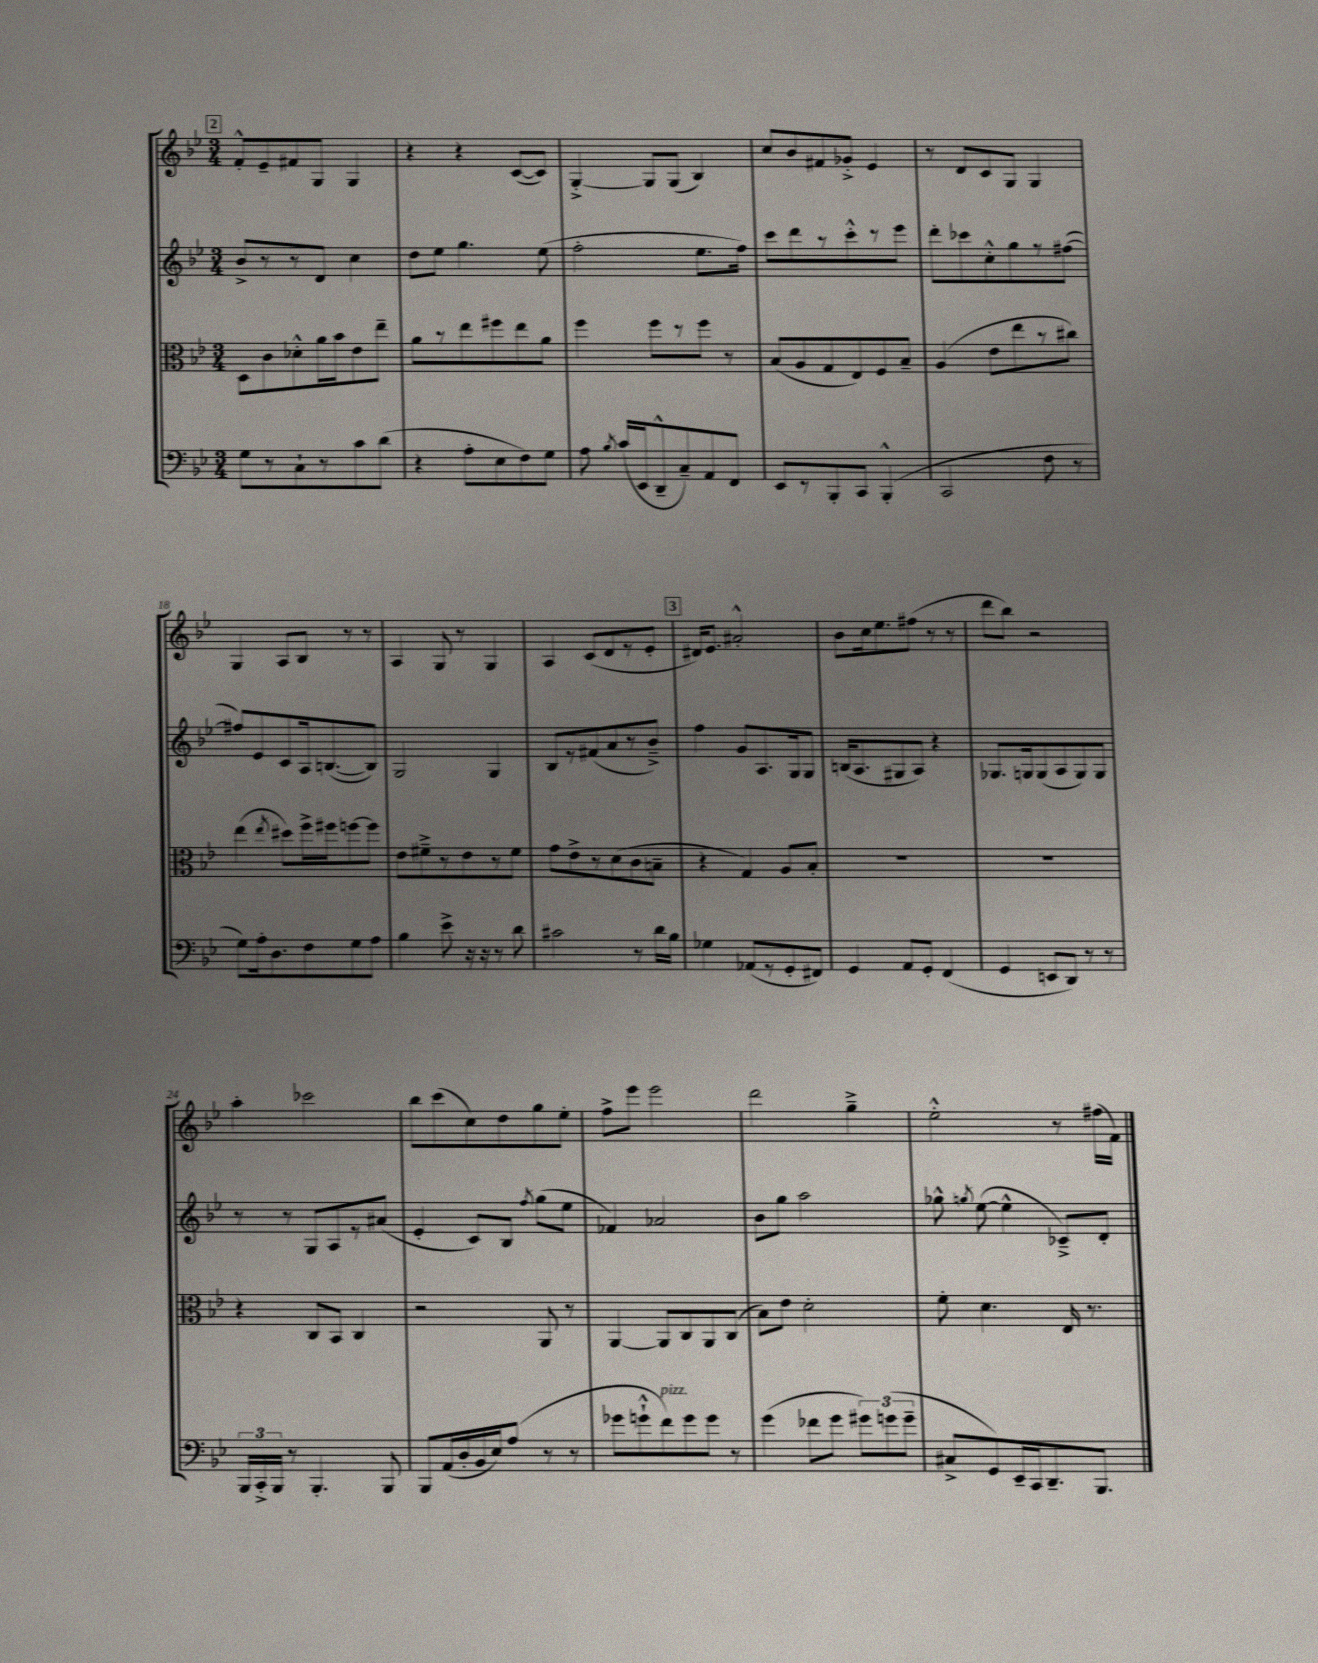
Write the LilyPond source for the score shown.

<<
\new StaffGroup <<
\new Staff = "s0" {
    \clef treble \key bes \major \numericTimeSignature \time 3/4
    \autoBeamOff \mark \markup { \box "2" } f'8[-.-^ ees'8-- fis'8 g8] g4 |
    r4 r4 c'8[~( c'8]) |
    g4~-.-> g8[ g8]( bes4) |
    c''8[ bes'8 fis'8 ges'8]-.-> ees'4 |
    r8 d'8[ c'8 g8] g4 |
    g4 a8[ bes8] r8 r8 |
    a4 g8 r8 g4 |
    a4 c'8[( d'8 r8 ees'8]-. |
    \mark \markup { \box "3" } dis'16[) ees'8.] ais'2-.-^ |
    bes'8[ c''16 ees''8. fis''8]( r8 r8 |
    d'''8[ bes''8]) r2 |
    a''4-. ces'''2 |
    bes''8[ c'''8( c''8) d''8 g''8 ees''8]-. |
    f''8[-> ees'''8] ees'''2 |
    d'''2 g''4---> |
    ees''2-.-^ r8 fis''16[( f'16]) \bar "|." |
}
\new Staff = "s1" {
    \clef treble \key bes \major \numericTimeSignature \time 3/4
    \autoBeamOff \mark \markup { \box "2" } bes'8[-> r8 r8 d'8] c''4 |
    d''8[ ees''8] g''4. ees''8( |
    f''2-. ees''8.[ f''16]) |
    c'''8[ d'''8 r8 c'''8-.-^ r8 ees'''8] |
    d'''8[-. ces'''8 c''8-.-^ g''8 r8 fis''8]~( |
    fis''8[) ees'8 c'8 a16 b8.~( b8]) |
    g2 g4 |
    bes8[ r8 fis'8( a'8 r8 bes'8]--->) |
    \mark \markup { \box "3" } f''4 g'8[ a8. g16 g8] |
    b16[( a8. gis8 a8]) r4 |
    ges8.[ g16 g8( a8 g8) g8] |
    r8 r8 g8[ a8 r8 ais'8]( |
    ees'4-. c'8[) bes8] \acciaccatura { f''8 } g''8[( ees''8] |
    fes'4) aes'2 |
    bes'8[ g''8] a''2 |
    ges''8-^ \acciaccatura { g''8 } ees''8~( ees''4-^ ces'8[--->) d'8]-. \bar "|." |
}
\new Staff = "s2" {
    \clef alto \key bes \major \numericTimeSignature \time 3/4
    \autoBeamOff \mark \markup { \box "2" } d8[ c'8 des'8-.-^ a'16 bes'16 ees'8 ees''8]-- |
    a'8[ r8 ees''8 fis''8 ees''8 a'8] |
    f''4 f''8[ r8 f''8] r8 |
    bes8[( a8 g8 ees8) f8 bes8]-- |
    a4( ees'8[ ees''8 r8 cis''8]) |
    ees''4( \acciaccatura { ees''8 } dis''8[) f''16-> fis''16 f''8~ f''8] |
    ees'8[ fis'8---> r8 ees'8 r8 fis'8] |
    g'8[ ees'8-> r8 d'8( c'8 b8]-- |
    \mark \markup { \box "3" } r4 g4) a8[ bes8]-. |
    R2. |
    R2. |
    r4 c8[ bes,8] c4 |
    r2 a,8 r8 |
    a,4~ a,8[ c8 a,8 c8]( |
    bes8[) ees'8] d'2-. |
    f'8-. d'4. ees16 r8. \bar "|." |
}
\new Staff = "s3" {
    \clef bass \key bes \major \numericTimeSignature \time 3/4
    \autoBeamOff \mark \markup { \box "2" } g8[ r8 c8-! r8 c'8 d'8]( |
    r4 a8[-. ees8 f8) g8] |
    a8 \acciaccatura { bes8 } c'16[( ees,16 d,8---^ c8--) a,8 f,8] |
    ees,8[ r8 bes,,8-. c,8] bes,,4-.-^( |
    c,2 f8 r8 |
    g8[) a16-. d8. f8 g8 a8] |
    bes4 ees'8-> r16 r16 r8 d'8 |
    cis'2 r8 d'16[ bes16] |
    \mark \markup { \box "3" } ges4 aes,8[( r8 g,8-. fis,8]) |
    g,4 a,8[ g,8]-. f,4( |
    g,4 e,8[ d,8]) r8 r8 |
    \tuplet 3/2 { bes,,16[ c,16-.-> bes,,16] } r8 bes,,4.-. bes,,8 |
    bes,,8[ a,16( d16-. bes,16 ees16) a8]( r8 r8 |
    ges'8[ g'8-!-^ f'8^\markup { \italic "pizz." }) g'8 g'8] r8 |
    g'4( fes'8[ g'8] \tuplet 3/2 { gis'8[) g'8( g'8]-- } |
    cis8[-> g,8) ees,16-- c,16 d,8.-- bes,,8.] \bar "|." |
}
>>
>>
\layout { \context { \Score currentBarNumber = #13 } }
